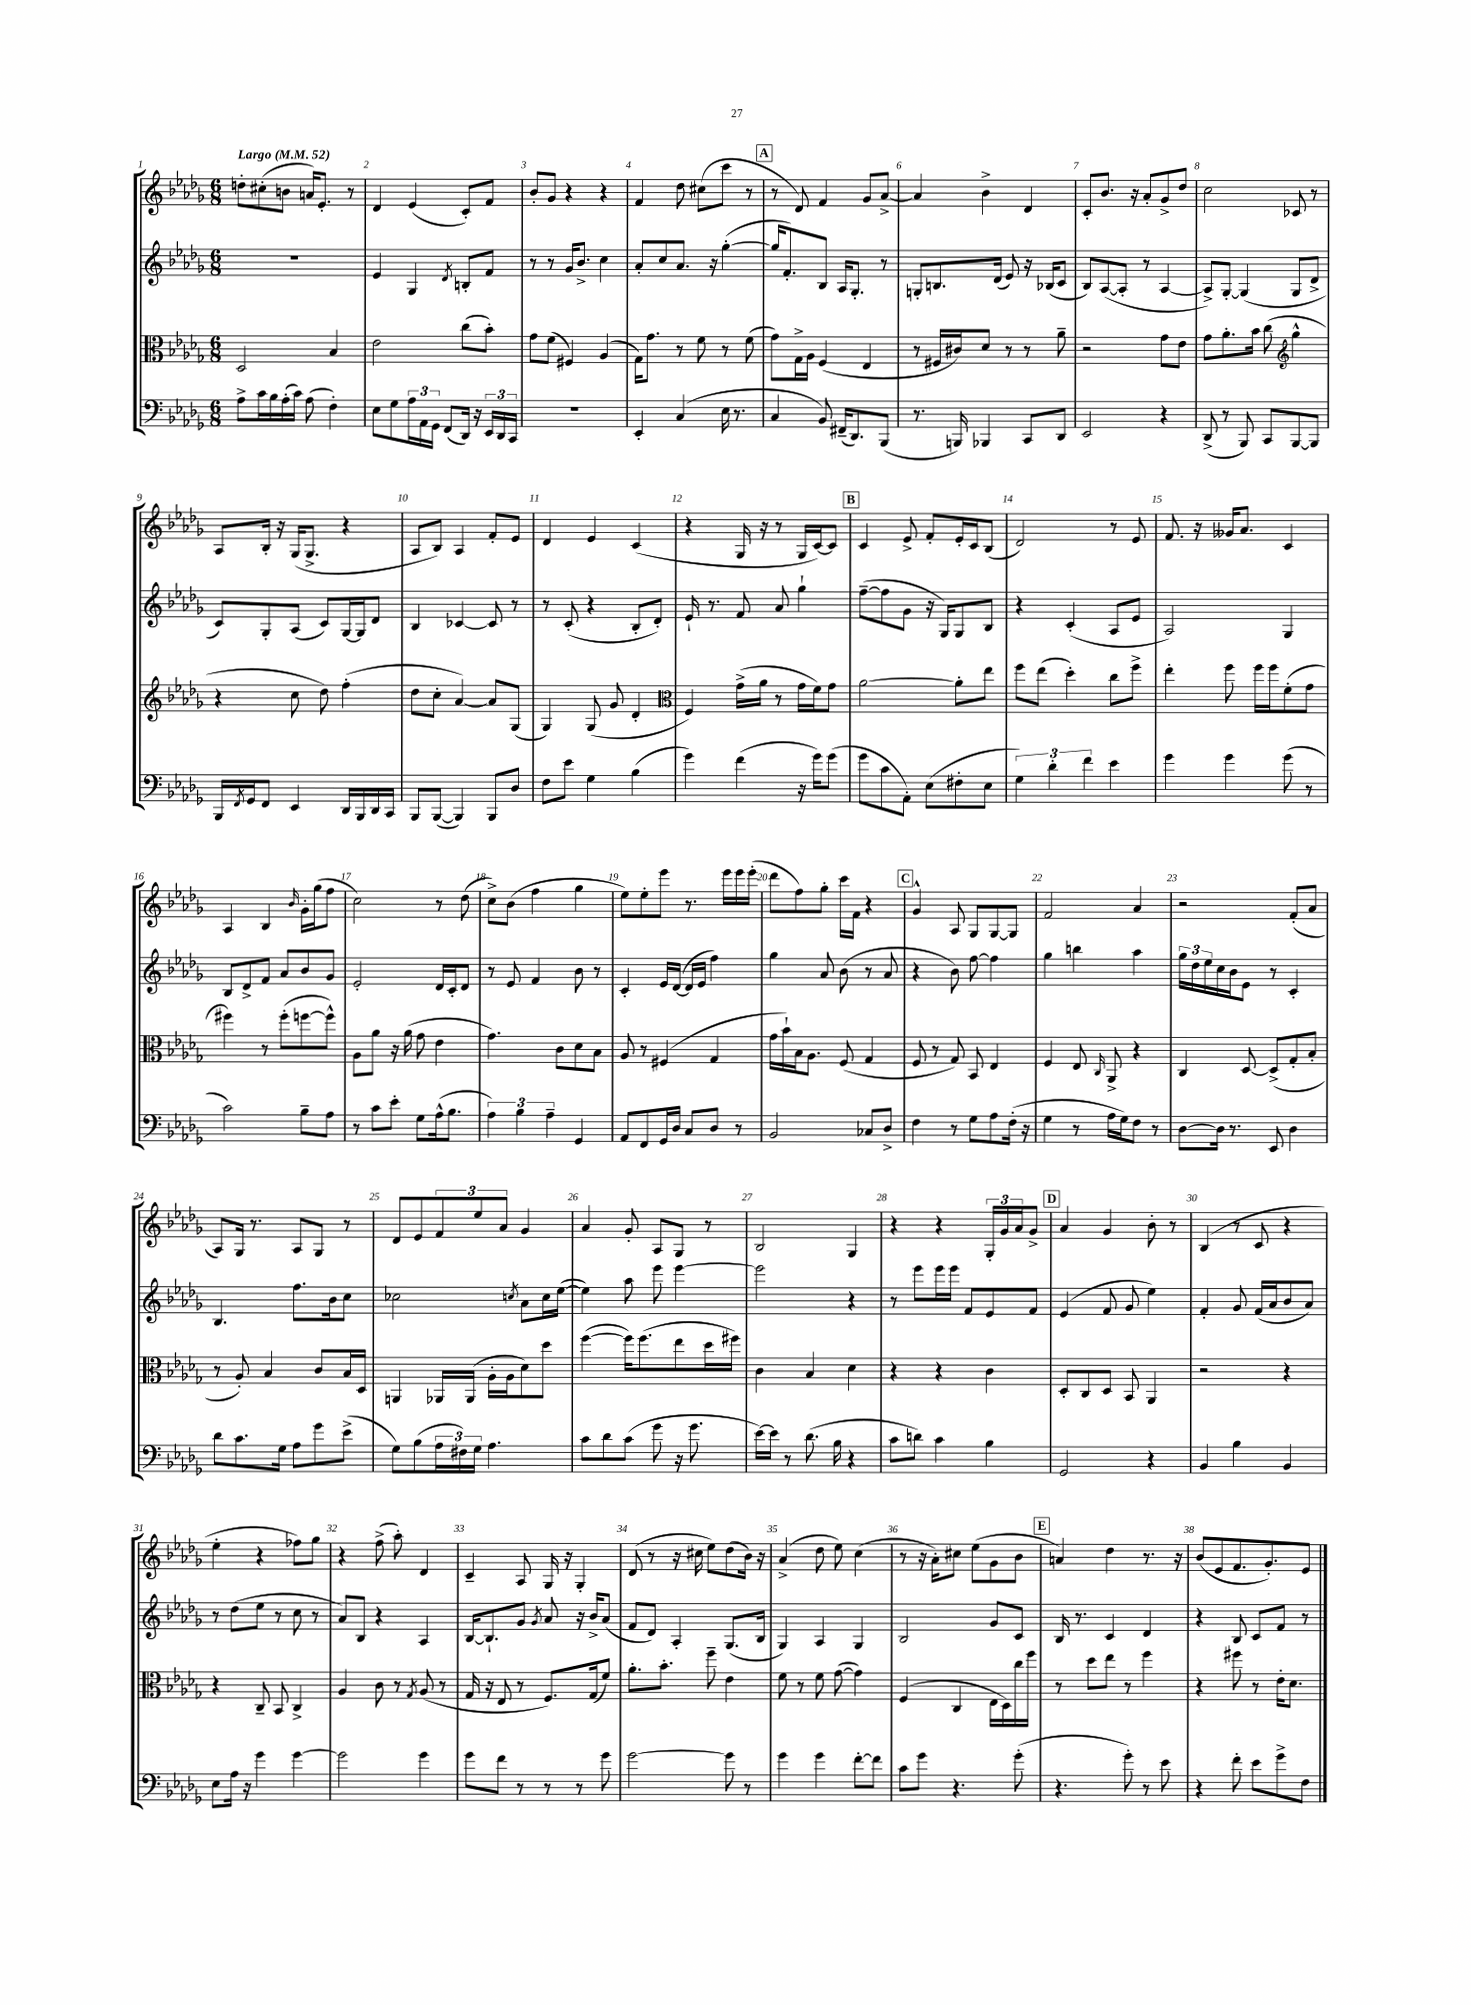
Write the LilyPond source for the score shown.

<<
\new StaffGroup <<
\new Staff = "s0" {
    \clef treble \key des \major \numericTimeSignature \time 6/8 \tempo "Largo" 4 = 52
    d''8-. cis''8-.( b'8 a'16) ees'8.-. r8 |
    des'4 ees'4( c'8-.) f'8 |
    bes'8-. ges'8 r4 r4 |
    f'4 des''8 cis''8( c'''8 r8 |
    \mark \markup { \box "A" } r8 des'8) f'4 ges'8 aes'8~-> |
    aes'4 bes'4-> des'4 |
    c'8-. bes'8. r16 aes'8-. ges'8-> des''8 |
    c''2 ces'8 r8 |
    aes8 bes16-. r16 ges16( ges8.-> r4 |
    aes8 bes8) aes4 f'8-. ees'8 |
    des'4 ees'4 c'4( |
    r4 ges16 r16 r8 ges16 c'16~) c'8 |
    \mark \markup { \box "B" } c'4 ees'8-> f'8-. ees'16-. c'16 bes8( |
    des'2) r8 ees'8 |
    f'8. r16 geses'16 aes'8. c'4 |
    aes4 bes4 \grace { bes'16 } ges'16-. ges''16( f''8 |
    c''2) r8 des''8( |
    c''8->) bes'8( f''4 ges''4 |
    ees''8) ees''8-. ees'''8 r8. ees'''16 ees'''16 ees'''16-.( |
    des'''8 f''8) ges''8-. c'''16 f'16 r4 |
    \mark \markup { \box "C" } ges'4-^ aes8 ges8 ges8~ ges8 |
    f'2 aes'4 |
    r2 f'8-.( aes'8 |
    aes8) ges16 r8. aes8 ges8 r8 |
    des'8 ees'8 \tuplet 3/2 { f'8 ees''8 aes'8 } ges'4 |
    aes'4 ges'8-. aes8 ges8 r8 |
    bes2 ges4 |
    r4 r4 \tuplet 3/2 { ges16-. ges'16 aes'16 } ges'8-> |
    \mark \markup { \box "D" } aes'4 ges'4 bes'8-. r8 |
    bes4( r8 c'8 r4 |
    ees''4-. r4 fes''8) ges''8 |
    r4 f''8->( aes''8-.) des'4 |
    c'4-- aes8 ges16 r16 ges4-. |
    des'8( r8 r16 cis''16 ees''8) des''8( bes'16) r16 |
    aes'4->( des''8 ees''8) c''4( |
    r8 r16 aes'16-.) cis''8 ees''8( ges'8 bes'8 |
    \mark \markup { \box "E" } a'4) des''4 r8. r16 |
    bes'8( ees'8 f'8. ges'8.-.) ees'8 \bar "|." |
}
\new Staff = "s1" {
    \clef treble \key des \major \numericTimeSignature \time 6/8
    R2. |
    ees'4 ges4 \acciaccatura { des'8 } b8-. f'8 |
    r8 r8 ges'16 bes'8.-> c''4 |
    aes'8-. c''8 aes'8. r16 ges''4~-.( |
    \mark \markup { \box "A" } ges''16 f'8.-.) bes8 aes16 ges8.-. r8 |
    g8-. b8. des'16( ees'8) r16 bes16( c'8 |
    bes8) aes8~( aes8-. r8 aes4~ |
    aes8->) ges8~-. ges4( ges8 des'8-> |
    c'8) ges8-. aes8( c'8) ges16~ ges16 des'8 |
    bes4 ces'4~ ces'8 r8 |
    r8 c'8-.( r4 bes8-. des'8-.) |
    ees'16-! r8. f'8 aes'8 ges''4-! |
    \mark \markup { \box "B" } f''8~--( f''8 ges'8 r16 ges16) ges8 bes8 |
    r4 c'4-.( aes8 ees'8 |
    aes2) ges4 |
    bes8 des'8-> f'8 aes'8 bes'8 ges'8 |
    ees'2-. des'16 c'16-. des'8 |
    r8 ees'8 f'4 bes'8 r8 |
    c'4-. ees'16 des'16~( des'16 ees'16 f''4) |
    ges''4 aes'8 bes'8( r8 aes'8 |
    \mark \markup { \box "C" } r4 bes'8) f''8~ f''4 |
    ges''4 b''4 aes''4 |
    \tuplet 3/2 { ges''16 des''16 ees''16 } c''16 bes'16 ees'8 r8 c'4-. |
    bes4. f''8. bes'16 c''8 |
    ces''2 \acciaccatura { c''8 } aes'8 c''16 ees''16~( |
    ees''4) aes''8 ees'''8 ees'''4~ |
    ees'''2 r4 |
    r8 ees'''8 ees'''16 ees'''16 f'8 ees'8 f'8 |
    \mark \markup { \box "D" } ees'4( f'8 ges'8 ees''4) |
    f'4-. ges'8 f'16( aes'16 bes'8 aes'8) |
    r8 des''8( ees''8 r8 c''8 r8 |
    aes'8) bes8 r4 aes4 |
    bes16~ bes8.-! ges'8 \acciaccatura { ges'8 } aes'8 r16 bes'16-> aes'8( |
    f'8 des'8) aes4-. ges8.( bes16 |
    ges4) aes4 ges4 |
    bes2 ges'8 c'8 |
    \mark \markup { \box "E" } bes16 r8. c'4 des'4 |
    r4 bes8 c'8 f'8 r8 \bar "|." |
}
\new Staff = "s2" {
    \clef alto \key des \major \numericTimeSignature \time 6/8
    des2 bes4 |
    ees'2 c''8( bes'8-.) |
    ges'8 f'8( fis4) aes4( |
    ges16) ges'8. r8 f'8 r8 f'8( |
    \mark \markup { \box "A" } ges'8) ges16-> aes16 f4( ees4 |
    r8 fis16 cis'16) des'8 r8 r8 aes'8-- |
    r2 ges'8 ees'8 |
    ges'8 aes'8.-. bes'16 c''8( \clef treble ges''4-^ |
    r4 c''8 des''8) f''4-.( |
    des''8 c''8-. aes'4~) aes'8 ges8( |
    ges4) ges8( ges'8 des'4-. |
    \clef alto f4) ges'16->( aes'16 r8 ges'16 f'16) ges'8 |
    \mark \markup { \box "B" } aes'2~ aes'8-. ees''8 |
    f''8 ees''8( des''4-.) c''8 f''8-> |
    ees''4-. f''8 f''16 f''16 f'8-.( ges'8 |
    fis''4) r8 fis''8-.( f''8~ f''8-^) |
    aes8 aes'8 r16 aes'16( ges'8 ees'4 |
    ges'4.) c'8 des'8 bes8 |
    aes8 r8 fis4( ges4 |
    ges'16 bes'16-!) bes16 aes8. f8( ges4 |
    \mark \markup { \box "C" } f8 r8 ges8) bes,8 ees4 |
    f4 ees8 \grace { c16 } aes,8-> r4 |
    c4 des8~ des8->( ges8-. bes8-. |
    r8 aes8-.) bes4 c'8 bes16 des16 |
    a,4 aes,16 aes,16( aes16-. aes16 des'8) des''8 |
    f''4~( f''16) f''8.( ees''8 des''16 fis''16) |
    c'4 bes4 des'4 |
    r4 r4 c'4 |
    \mark \markup { \box "D" } des8-. c8 des8 bes,8 aes,4 |
    r2 r4 |
    r4 c8-- bes,8 c4-> |
    aes4 c'8 r8 \acciaccatura { ges8 } aes8( r8 |
    ges16 r16 ees8 r8 f8.) ges16( f'8) |
    aes'8.-. bes'8.-. f''8-- ees'4 |
    f'8 r8 f'8 ges'8~( ges'4) |
    f4( c4 ees16 des16) c''16 f''16 |
    \mark \markup { \box "E" } r8 des''8 ees''8 r8 f''4 |
    r4 fis''8 r8 ees'16-. des'8. \bar "|." |
}
\new Staff = "s3" {
    \clef bass \key des \major \numericTimeSignature \time 6/8
    aes8-> c'16 bes16 aes16-.( c'16) aes8( f4-.) |
    ees8 ges8 \tuplet 3/2 { aes16 aes,16 ges,16 } f,8( des,16) r16 \tuplet 3/2 { ees,16 des,16 c,16 } |
    R2. |
    ees,4-. c4( ees16 r8. |
    \mark \markup { \box "A" } c4 bes,8) fis,16--( des,8.) bes,,8( |
    r8. b,,16) bes,,4 c,8 des,8 |
    ees,2 r4 |
    des,8->( r8 bes,,8) c,8 bes,,8~ bes,,8 |
    bes,,16 \acciaccatura { f,8 } ges,16 f,8 ees,4 des,16 bes,,16 des,16 c,16 |
    bes,,8 bes,,8~( bes,,4) bes,,8 des8 |
    f8 ees'8 ges4 bes4( |
    ges'4) f'4( r16 ges'16) ges'8( |
    \mark \markup { \box "B" } ges'8 c'8 aes,8-.) ees8( fis8-. ees8 |
    \tuplet 3/2 { ges4) des'4-. f'4 } ees'4 |
    ges'4 ges'4 ges'8( r8 |
    c'2) bes8-- aes8 |
    r8 c'8 ees'8-. ges8 aes16-^( bes8. |
    \tuplet 3/2 { aes4) bes4 aes4-- } ges,4 |
    aes,8 f,8 ges,16 des16 c8 des8 r8 |
    bes,2 ces8 des8-> |
    \mark \markup { \box "C" } f4 r8 ges8 aes8 f16-.( r16 |
    ges4 r8 aes16 ges16) f8 r8 |
    des8~ des16 r8. ees,8 des4 |
    des'8 c'8. ges16 aes8 ges'8 ees'8->( |
    ges8) bes8( \tuplet 3/2 { aes16 fis16) ges16 } aes4. |
    c'8 des'8 c'8( ges'8 r16 ges'8. |
    ees'16~) ees'16 r8 des'8.( bes16 r4 |
    c'8 d'8) c'4 bes4 |
    \mark \markup { \box "D" } ges,2 r4 |
    bes,4 bes4 bes,4 |
    ees8 aes16 r16 ges'4 ges'4~ |
    ges'2 ges'4 |
    ges'8 f'8 r8 r8 r8 ges'8 |
    ges'2~ ges'8 r8 |
    ges'4 ges'4 f'8~-. f'8 |
    c'8 ges'8 r4. ges'8-.( |
    \mark \markup { \box "E" } r4. ges'8-.) r8 ees'8 |
    r4 f'8-. ees'8 ges'8-> f8 \bar "|." |
}
>>
>>
\layout { \context { \Score \override BarNumber.break-visibility = ##(#f #t #t) barNumberVisibility = #all-bar-numbers-visible } }
